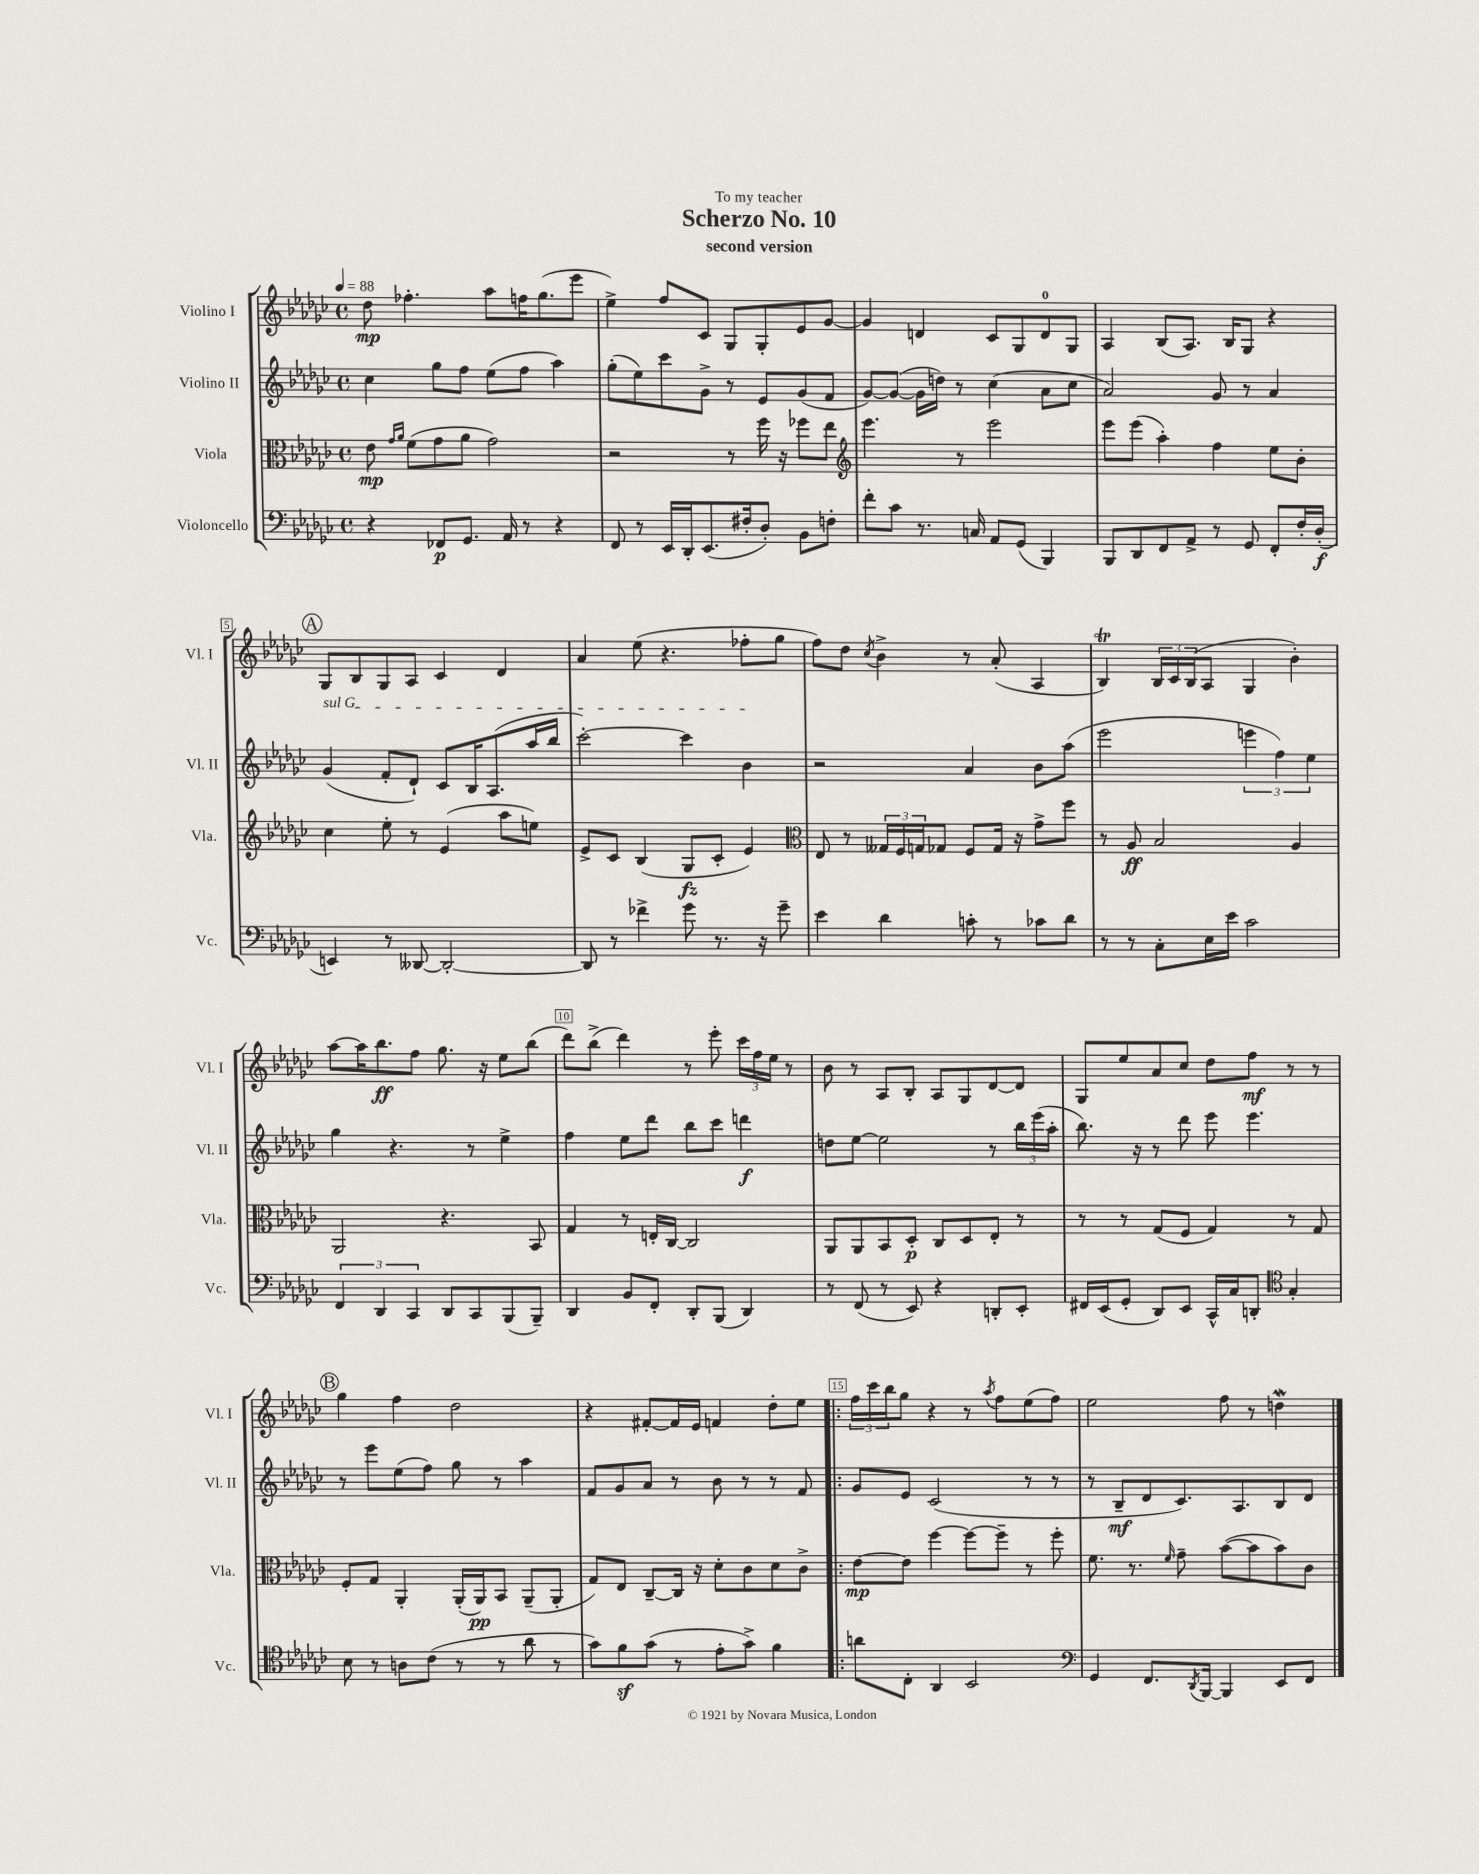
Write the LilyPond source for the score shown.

\header { title = "Scherzo No. 10" subtitle = "second version" dedication = "To my teacher" }
<<
\new StaffGroup <<
\new Staff = "s0" \with { instrumentName = "Violino I" shortInstrumentName = "Vl. I" } {
    \clef treble \key ges \major \defaultTimeSignature \time 4/4 \tempo 4 = 88
    des''8\mp fes''4.-. aes''8 f''16 ges''8.( ees'''8 |
    ees''4->) f''8 ces'8 ges8 ges8-. ees'8 ges'8~ |
    ges'4 d'4 ces'8 ges8 d'8-0 ges8 |
    aes4 bes8( aes8.) bes16 ges8 r4 |
    \mark \markup { \circle "A" } ges8 bes8 ges8 aes8 ces'4 des'4 |
    aes'4 ees''8( r4. fes''8-. ges''8 |
    f''8) des''8 \acciaccatura { ces''8 } bes'4-> r8 aes'8-.( aes4 |
    bes4\trill) \tuplet 3/2 { bes16 ces'16 bes16( } aes8 ges4 bes'4-.) |
    aes''8~ aes''16 bes''8.\ff f''8 ges''8. r16 ees''8 bes''8( |
    des'''8) bes''8->( des'''4) r8 ees'''8-. \tuplet 3/2 { ces'''16 f''16 ees''16 } r8 |
    bes'8 r8 aes8 bes8-. aes8 ges8 des'8~ des'8 |
    ges8 ees''8 aes'8 ces''8 des''8 f''8\mf r8 r8 |
    \mark \markup { \circle "B" } ges''4 f''4 des''2 |
    r4 fis'8~-. fis'16 ees'16 f'4 des''8-. ees''8 |
    \bar ".|:" \tuplet 3/2 { f''16 ces'''16 bes''16 } ges''8 r4 r8 \acciaccatura { aes''8 } f''8 ees''8( f''8) |
    ees''2 f''8 r8 d''4\mordent \bar "|." |
}
\new Staff = "s1" \with { instrumentName = "Violino II" shortInstrumentName = "Vl. II" } {
    \clef treble \key ges \major \defaultTimeSignature \time 4/4
    ces''4 ges''8 f''8 ees''8( f''8 aes''4) |
    ges''8-.( ees''8) ces'''8 ges'8-> r8 ees'8 ges'8( f'8 |
    ges'8~) ges'8~( ges'16 d''16) r8 ces''4( aes'8 ces''8 |
    aes'2) ges'8 r8 aes'4 |
    \mark \markup { \circle "A" } \once \override TextSpanner.bound-details.left.text = \markup { \italic "sul G" } ges'4\startTextSpan( f'8-. des'8-!) ces'8 bes16 aes8.( aes''16 bes''16 |
    ces'''2~-.) ces'''4 bes'4\stopTextSpan |
    r2 aes'4 bes'8 aes''8( |
    ees'''2 \tuplet 3/2 { e'''4 f''4) ees''4 } |
    ges''4 r4. r8 ees''4-> |
    f''4 ees''8 des'''8 bes''8 ces'''8 d'''4\f |
    d''8 ees''8~ ees''2 r8 \tuplet 3/2 { bes''16 ees'''16( aes''16-. } |
    bes''8.) r16 r8 des'''8 ees'''8 ees'''4. |
    \mark \markup { \circle "B" } r8 ees'''8 ees''8( f''8) ges''8 r8 aes''4 |
    f'8 ges'8 aes'8 r8 bes'8 r8 r8 f'8 |
    \bar ".|:" ges'8 ees'8 ces'2( r8 r8 |
    r8 bes8--\mf des'8 ces'8.) aes8. bes8 des'8 \bar "|." |
}
\new Staff = "s2" \with { instrumentName = "Viola" shortInstrumentName = "Vla." } {
    \clef alto \key ges \major \defaultTimeSignature \time 4/4
    ees'8\mp \grace { ges'16 aes'16 } f'8( ges'8 aes'8 ges'2) |
    r2 r8 f''16 r16 fes''8 ees''8 |
    \clef treble ees'''4. r8 ees'''2 |
    ees'''8 ees'''8( aes''4-.) f''4 ees''8 bes'8-. |
    \mark \markup { \circle "A" } ces''4 ees''8-. r8 ees'4( aes''8 e''8) |
    ees'8-> ces'8 bes4( ges8\fz ces'8-. ees'4) |
    \clef alto ees8 r8 \tuplet 3/2 { geses16 f16 g16 } ges8 f8 ges16 r16 ges'8-> f''8 |
    r8 aes8\ff bes2 aes4 |
    aes,2 r4. bes,8 |
    ges4 r8 e16-. ces16~ ces2 |
    aes,8 aes,8 bes,8 des8-.\p ces8 des8 ees8-. r8 |
    r8 r8 ges8( f8 ges4) r8 ges8 |
    \mark \markup { \circle "B" } f8-. ges8 aes,4-. aes,16-.( aes,16\pp) bes,8 aes,8--( aes,8-. |
    ges8) ees8 ces8~-- ces16 r16 des'8-. ces'8 des'8 ces'8-> |
    \bar ".|:" ees'8~\mp ees'8 f''4~ f''8~ f''8-- r8 f''8-. |
    f'8. r8. \grace { f'16 } ges'8-- bes'8~( bes'8 bes'8) ces'8 \bar "|." |
}
\new Staff = "s3" \with { instrumentName = "Violoncello" shortInstrumentName = "Vc." } {
    \clef bass \key ges \major \defaultTimeSignature \time 4/4
    r4 fes,8\p ges,8. aes,16 r8 r4 |
    f,8 r8 ees,16 des,16-. ees,8.( fis16-. des8-.) bes,8 f8-. |
    f'8-. ces'8 r8. c16 aes,8 ges,8( bes,,4) |
    bes,,8 des,8 f,8 aes,8-> r8 ges,8 f,8-. f16-. des16-.\f( |
    \mark \markup { \circle "A" } e,4) r8 deses,8~ deses,2~-. |
    deses,8 r8 fes'4-> ges'8 r8. r16 ges'8-- |
    ees'4 des'4 c'8-. r8 ces'8 des'8 |
    r8 r8 ces8-. ees16 ees'16 ces'2 |
    \tuplet 3/2 { f,4 des,4 ces,4 } des,8 ces,8 bes,,8( bes,,8--) |
    des,4 bes,8 f,8-. des,8-. bes,,8( des,4) |
    r8 f,8( r8 ees,8) r4 d,8-. ees,8-. |
    fis,16 ees,16( ges,8-. des,8) ees,8 ces,16-^ ces16 d,8-. \clef tenor ges4-. |
    \mark \markup { \circle "B" } bes8 r8 a8 ces'8( r8 r8 aes'8 r8 |
    ges'8) f'8\sf ges'8( r8 ees'8-. ges'8->) f'4 |
    \bar ".|:" a'8 ces8-. aes,4 bes,2 |
    \clef bass ges,4 f,8. \acciaccatura { des,8 } bes,,16~ bes,,4 ees,8 f,8 \bar "|." |
}
>>
>>
\layout { \context { \Score \override BarNumber.break-visibility = ##(#f #t #t) barNumberVisibility = #(every-nth-bar-number-visible 5) \override BarNumber.stencil = #(make-stencil-boxer 0.1 0.3 ly:text-interface::print) } }
